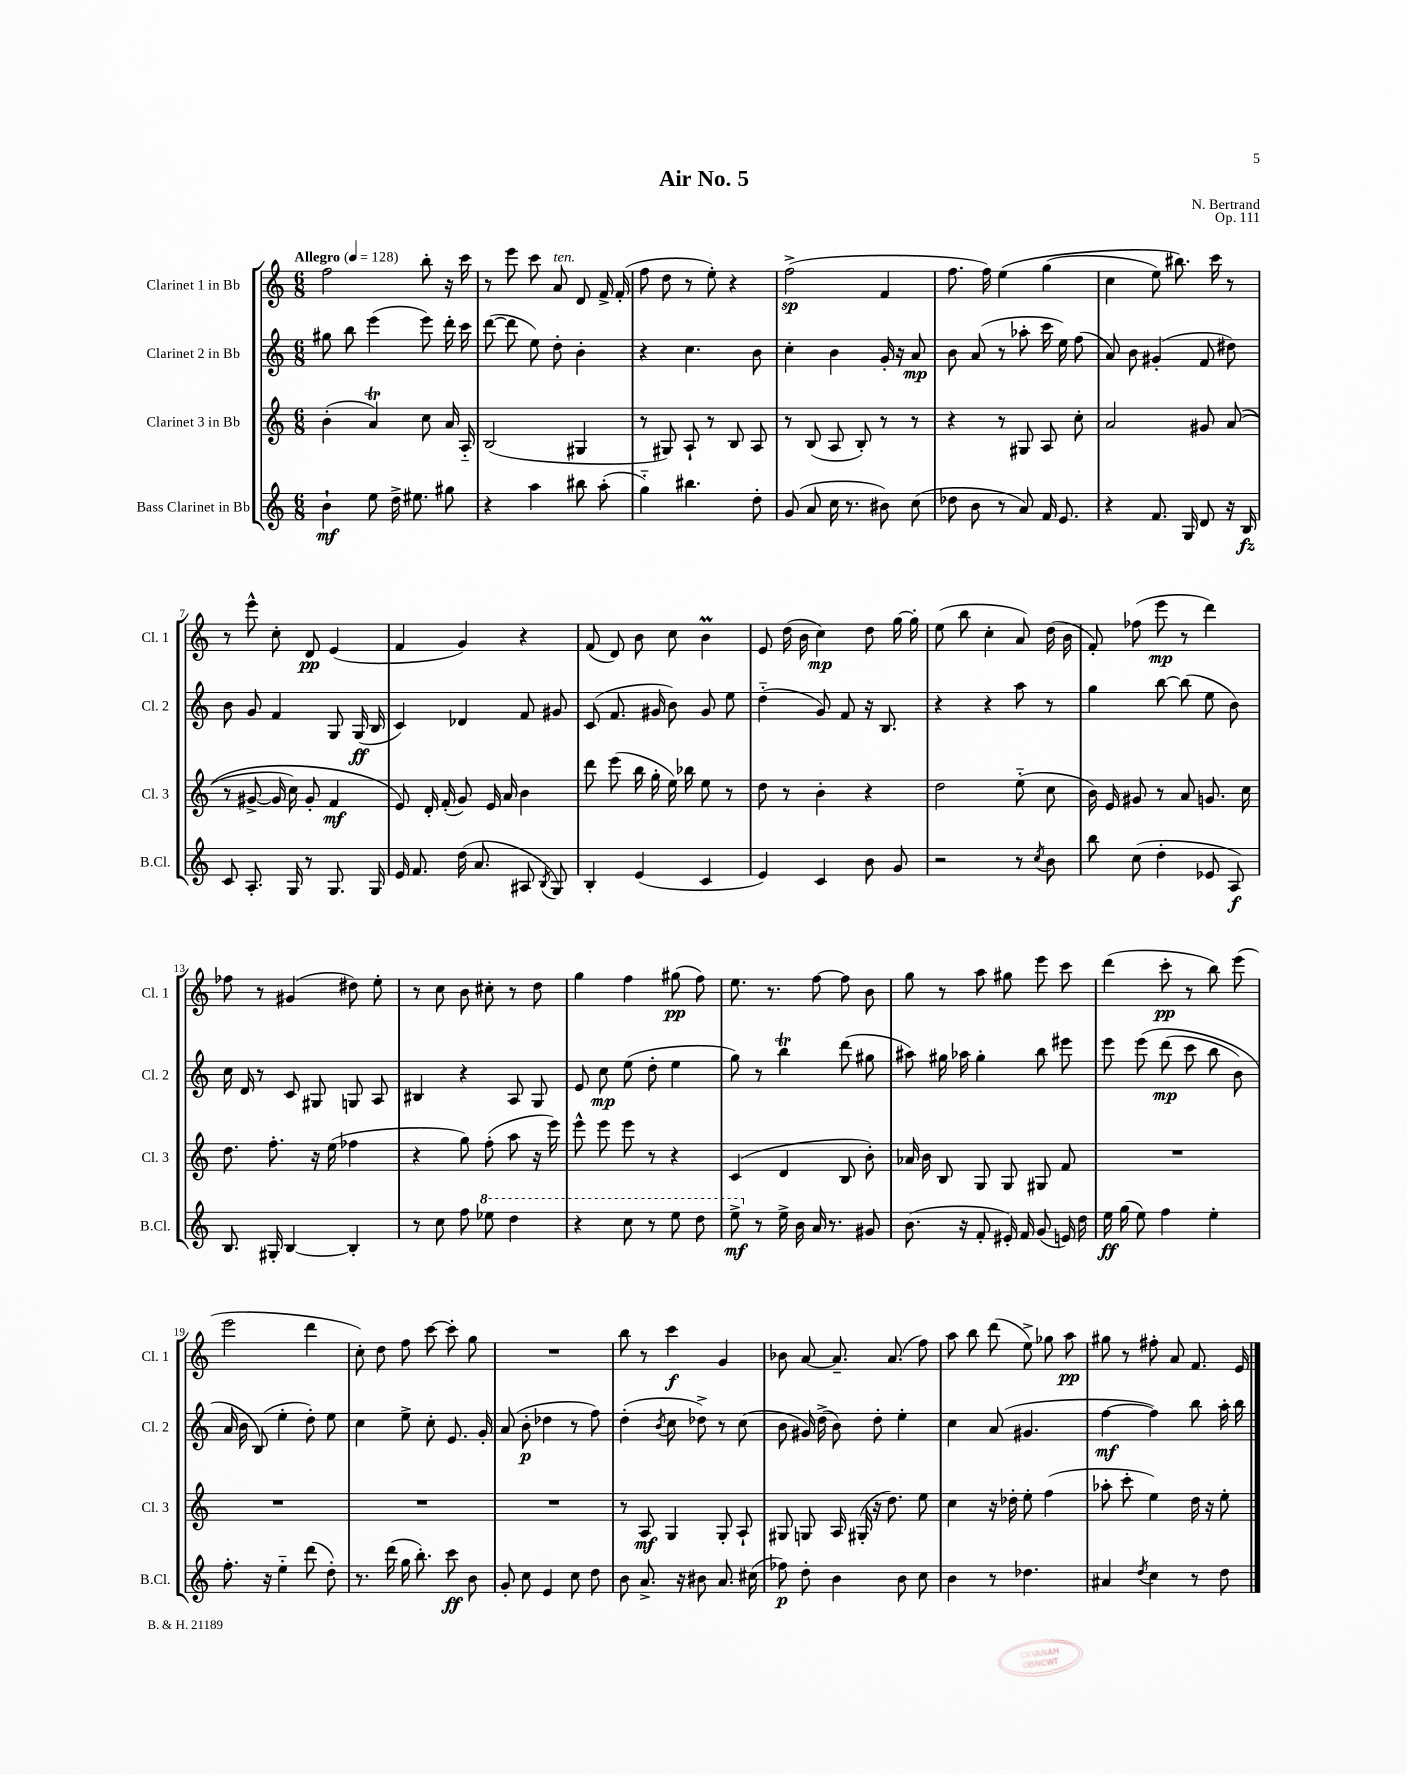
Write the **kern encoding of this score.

**kern	**kern	**kern	**kern
*staff4	*staff3	*staff2	*staff1
*clefG2	*clefG2	*clefG2	*clefG2
*k[]	*k[]	*k[]	*k[]
*M6/8	*M6/8	*M6/8	*M6/8
*MM128	*MM128	*MM128	*MM128
4b`	(4b'	8gg#	2ff
.	.	8bb	.
8ee	4a)	(4eee	.
16dd^	.	.	.
8.ee#	.	.	.
.	8cc	8eee)	8bb'
8gg#	16a	16ddd'	16r
.	16A'~	16ccc	16ccc
=	=	=	=
4r	(2B	([8ddd	8r
.	.	8ddd]	8eee
4aa	.	8ee)	8ccc
.	.	8dd'	8a
8bb#	4G#	4b'	8d
(8aa'	.	.	16f^
.	.	.	(16f'
=	=	=	=
4gg'~)	8r	4r	8ff
.	8G#)	.	8dd
4.bb#	8A`	4.cc	8r
.	8r	.	8ee')
.	8B	.	4r
8dd'	8A	8b	.
=	=	=	=
(8g	8r	4cc'	(2ff^
8a	(8B	.	.
16cc	8A	4b	.
8.r	.	.	.
.	8B')	.	.
8b#)	8r	16g'	4f
.	.	16r	.
(8cc	8r	8a	.
=	=	=	=
8dd-	4r	8b	8.ff
8b	.	(8a	.
.	.	.	16ff)
8r	8r	8r	&(4ee
8a)	8G#	8aa-'	.
16f	8A	16ccc	(4gg
8.e	.	16ee)	.
.	8cc'	(8ff	.
=	=	=	=
4r	2a	8a)	4cc
.	.	8b	.
8.f	.	(4g#'	8ee)
.	.	.	8.bb#&)
16G	.	.	.
8d	8g#	8f	.
.	.	.	16ccc
16r	&((8a	8dd#)	8r
16B	.	.	.
=	=	=	=
8c	8r	8b	8r
8.A'	[8g#^	8g	8eee^^
.	16g#]	4f	8cc'
16G	16cc)	.	.
8r	8g#'	.	8d
8.G	4f	8G	(4e
.	.	(16G	.
16G	.	16B	.
=	=	=	=
16e	8e&)	4c)	4f
8.f	.	.	.
.	16d'	.	.
.	(16f'	.	.
(16dd	8g)	4d-	4g)
8.a	.	.	.
.	16e	.	.
.	16a	.	.
8A#	4b	8f	4r
8qB	.	.	.
8G)	.	8g#	.
=	=	=	=
4B'	8ddd	(8c	(8f
.	(8eee	8.f	8d)
(4e	16bb	.	8b
.	16gg'	16g#	.
.	16ee)	8b)	8cc
.	16bb-	.	.
4c	8ee	8g#	4b
.	8r	8ee	.
=	=	=	=
4e)	8dd	(4dd'~	8e
.	8r	.	(16dd
.	.	.	16b
4c	4b'	8g)	4cc)
.	.	8f	.
8b	4r	16r	8dd
.	.	8.B	.
8g	.	.	[16gg
.	.	.	16gg']
=	=	=	=
2r	2dd	4r	(8ee
.	.	.	8bb
.	.	4r	4cc'
8r	(8ee'~	8aa	8a)
8qcc	.	.	.
8b	8cc	8r	(16dd
.	.	.	16b
=	=	=	=
8bb	16b)	4gg	8f')
.	16e	.	.
(8cc	8g#	.	(8ff-
4dd'	8r	[8bb	8eee
.	8a	(8bb]	8r
8e-	8.g	8ee	4ddd)
8A)	.	8b)	.
.	16cc	.	.
=	=	=	=
8.B	8.dd	16cc	8ff-
.	.	16d	.
.	.	8r	8r
16G#'	8.ff'	.	.
[4B	.	8c	(4g#
.	16r	8G#	.
.	(16ee	.	.
4B']	4ff-	8G	8dd#)
.	.	8A	8ee'
=	=	=	=
8r	4r	4B#	8r
8cc	.	.	8cc
8ff	8gg)	4r	8b
8eee-	(8ff'	.	8cc#'
4ddd	8aa	8A	8r
.	16r	8G	8dd
.	16eee)	.	.
=	=	=	=
4r	8eee^^	8e	4gg
.	8eee	8cc	.
8ccc	8eee	(8ee	4ff
8r	8r	8dd'	.
8eee	4r	4ee	(8gg#
8ddd	.	.	8ff)
=	=	=	=
8eee^	(4c	8gg)	8.ee
8r	.	8r	.
.	.	.	8.r
16ee^	4d	4bb	.
16b	.	.	.
16a	.	.	[8ff
8.r	.	.	.
.	8B	(8ddd	8ff]
8g#	8b')	8gg#	8b
=	=	=	=
(8.b	16a-	8aa#)	8gg
.	16b	.	.
.	8B	16gg#	8r
16r	.	16aa-	.
8f'	8G	4gg#'	8aa
16e#')	8G	.	8gg#
16f	.	.	.
(8g	8G#	8bb	8eee
16e)	8f	8eee#	8ccc
16dd	.	.	.
=	=	=	=
16ee	2.r	8eee	(4ddd
(16gg	.	.	.
8ee)	.	&(8eee	.
4ff	.	(8ddd	8ccc'
.	.	8ccc	8r
4ee'	.	8bb	8bb)
.	.	8b)	(8eee
=	=	=	=
8.ff'	2.r	16a	2eee
.	.	16b	.
.	.	(8B&)	.
16r	.	.	.
4ee'~	.	4ee'	.
(8ddd	.	8dd')	4ddd
8dd')	.	8ee	.
=	=	=	=
8.r	2.r	4cc	8cc')
.	.	.	8dd
(16ddd	.	.	.
16gg	.	8ee^	8ff
8.bb')	.	.	.
.	.	8cc'	[8ccc
8ccc	.	8.e	8ccc']
8b	.	.	8gg
.	.	16g'	.
=	=	=	=
8g'	2.r	(8a	2.r
8cc	.	8b'	.
4e	.	4dd-	.
8cc	.	8r	.
8dd	.	8ff)	.
=	=	=	=
8b	8r	(4dd'	8bb
8.a^	8A	.	8r
.	.	8qb	.
.	4G	8cc	4ccc
16r	.	.	.
8b#	.	8dd-^)	.
8.a	8G'	8r	4g
.	8A`	(8cc	.
(16cc#	.	.	.
=	=	=	=
8ff-)	8G#	8b	8b-
8dd'	8G	16g#)	[8a
.	.	(16dd^	.
4b	16A	8b)	8.a~]
.	(16G#'	.	.
.	16r	8dd'	.
.	8.dd)	.	(8.a
8b	.	4ee'	.
8cc	8ee	.	8ff)
=	=	=	=
4b	4cc	4cc	8aa
.	.	.	8bb
8r	16r	(8a	(8ddd
.	16dd-'	.	.
4.dd-	8ee'	4.g#	8ee^)
.	(4ff	.	8gg-
.	.	.	8aa
=	=	=	=
4a#	8aa-'	[4ff	8gg#
.	8ccc'	.	8r
8qdd	.	.	.
4cc	4ee)	4ff])	8ff#'
.	.	.	8a
8r	16dd	8bb	8.f
.	16r	.	.
8dd	8ee'	16aa'	.
.	.	16bb	16e
==	==	==	==
*-	*-	*-	*-
